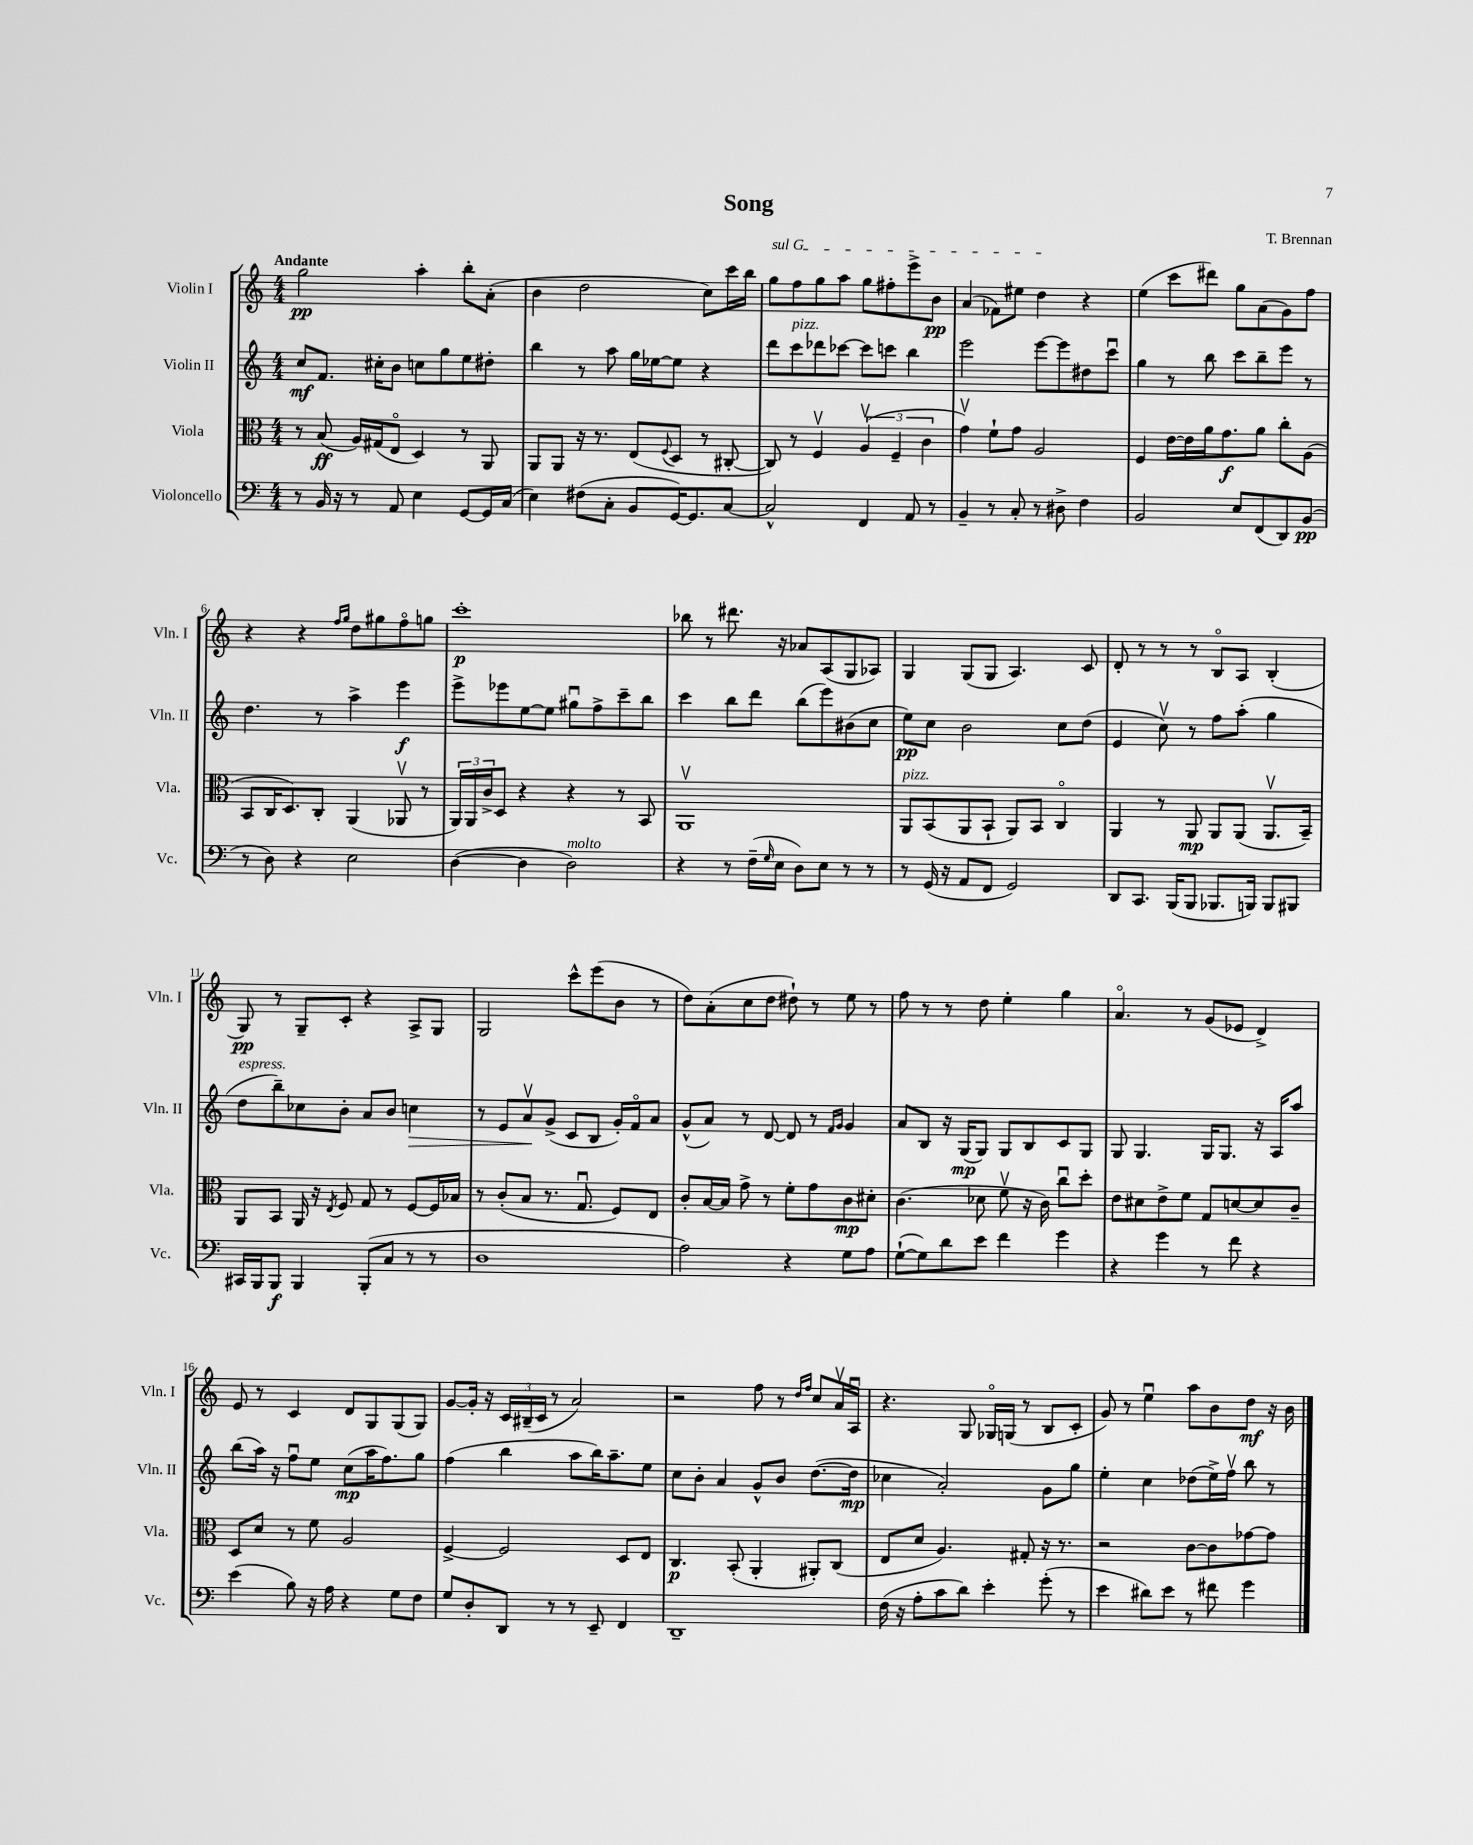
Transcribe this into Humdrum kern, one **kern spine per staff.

**kern	**kern	**kern	**kern
*staff4	*staff3	*staff2	*staff1
*clefF4	*clefC3	*clefG2	*clefG2
*k[]	*k[]	*k[]	*k[]
*M4/4	*M4/4	*M4/4	*M4/4
8r	8r	8cc	2gg
16BB	(8B	8.f	.
16r	.	.	.
8r	16A)	.	.
.	(16G#	16cc#'	.
8AA	8Eo	8b	.
4E	4D)	8cc	4aa'
.	.	8gg	.
[8GG	8r	8ee	8bb'
16GG]	8AA	8dd#'	(8a'
(16C	.	.	.
=	=	=	=
4E)	8AA	4bb	4b
.	8AA	.	.
(8F#	16r	8r	2dd
.	8.r	.	.
8C'	.	8aa	.
8BB	(8E	16gg	.
.	.	[16ee-	.
.	8qqF	.	.
[16GG)	8D	8ee-]	.
8.GG]	.	.	.
.	8r	4r	8cc)
[8C	[8C#'	.	16ccc
.	.	.	16bb
=	=	=	=
2C^^]	8C#])	8ddd	8gg
.	8r	8ccc	8ff
.	4Fv	8ddd-	8gg
.	.	[8ccc-	8aa
4FF	(6Av	8ccc-]	8gg
.	.	8ccc	8ff#'
.	6F~	.	.
8AA	.	4bb	8eee^
.	6c	.	.
8r	.	.	8b
=	=	=	=
4BB~	4gv)	2eee	(4a
8r	8f`	.	8f-)
8C'	8g	.	8ee#
8r	2A	[8eee	4dd
8D#^	.	8eee]	.
4F	.	8dd#	4r
.	.	8cccu	.
=	=	=	=
2BB	4F	4gg	(4ee
.	[16e	8r	8ccc
.	16e]	.	.
.	16a	8bb	8ddd#)
.	8.g	.	.
8E	.	8ccc	8gg
(8FF	8a	8bb~	(8a
8DD)	8cc'	8eee	8g)
(8BB	(8A	8r	8ff
=	=	=	=
8r	8BB	4.dd	4r
8D)	16C	.	.
.	8.D)	.	.
4r	.	.	4r
.	8C'	8r	.
.	.	.	16qqff
.	.	.	16qqgg
2E	(4AA	4aa^	8dd
.	.	.	8gg#
.	8AA-v	4eee	8ffo
.	8r	.	8gg
=	=	=	=
([4D	24AA)	8eee^	1ccc'
.	24AA	.	.
.	24c^	.	.
.	8D	8eee-	.
4D]	4r	[8ee	.
.	.	8ee]	.
2D)	4r	8gg#u	.
.	.	8ff^	.
.	8r	8ccc~	.
.	8BB	8bb	.
=	=	=	=
4r	1AAv	4ccc	8bb-
.	.	.	8r
8r	.	8bb	8.ddd#
(16F~	.	8ddd	.
16qqG	.	.	.
16E	.	.	16r
8D)	.	(8bb	8a-
8E	.	8eee)	(8A
8r	.	(8b#	8G
8r	.	8cc	8A-)
=	=	=	=
8r	8AA	8ee)	4G
(16GG	(8BB	8cc	.
16r	.	.	.
8AA	8AA	2b	(8G
8FF	8BB`	.	8G
2GG)	8AA)	.	4.A)
.	8BB	.	.
.	4Co	8cc	.
.	.	(8dd	8c
=	=	=	=
8DD	4AA	4e	8d'
8.CC	.	.	8r
.	8r	8ccv)	8r
(16BBB	.	.	.
8BBB	8AA	8r	8r
8.BBB-	8AA	8ff	8Bo
.	(8AA	(8aa'	8A
16BBB)	.	.	.
8BBB	8.AAv	4gg	(4B'
8BBB#	.	.	.
.	16BB~)	.	.
=	=	=	=
16CC#	8AA	8dd	8G)
16BBB	.	.	.
8BBB	8BB	8bb~)	8r
4BBB	16AA	8cc-	8G~
.	16r	.	.
.	8qE	.	.
.	8F	8b'	8c'
(8BBB'	8G	8a	4r
8C	8r	8b	.
8r	[8F	4cc	8A^
8r	16F]	.	8G
.	16B-	.	.
=	=	=	=
1D	8r	8r	2G
.	(8c'	8e	.
.	8B	8av	.
.	8.r	(8g^	.
.	.	8c	8ccc^^
.	8.Gu	.	.
.	.	8B	(8eee
.	8F)	16g')	8b
.	.	16fo	.
.	8E	8a	8r
=	=	=	=
2A)	8c'	(8g^^	8dd)
.	[16B	8a)	(8a'
.	16B]	.	.
.	8g^	8r	8cc
.	8r	[8d	8dd
4r	8f'	8d]	8dd#`)
.	8g	8r	8r
.	.	16qqf	.
.	.	16qqg	.
8G	8c	4g	8ee
8A	8d#'	.	8r
=	=	=	=
([8G`	(4.c	8a	8ff
8G])	.	8B	8r
8d	.	16r	8r
.	.	(16G	.
8e	8d-	8G)	8dd
4f	8fv	8G	4ee'
.	16r	8B	.
.	16c)	.	.
4g	8ccu	8c	4gg
.	8dd'	8G	.
=	=	=	=
4r	8e	8G	4.ao
.	8d#	4.G	.
4g	8e^	.	.
.	8f	.	8r
8r	8G	16G	(8g
.	.	8.G	.
8f	[8d	.	8e-
4r	8d]	16r	4d^)
.	.	16A	.
.	8c~	8aa	.
=	=	=	=
(4e	8D	(8bb	8e
.	8d	16aa)	8r
.	.	16r	.
8B)	8r	8ffu	4c
16r	8f	8ee	.
16A	.	.	.
4r	2A	(8cc	8d
.	.	16aa	8G
.	.	8.ff)	.
8G	.	.	(8G
8F	.	8gg	8G)
=	=	=	=
8G	[4F^	(4ff	[8g
8D'	.	.	16g']
.	.	.	16r
8DD	2F]	4bb	24c
.	.	.	(24B#~
.	.	.	24c
8r	.	.	8r
8r	.	8aa	2a)
8EE~	.	16bb)	.
.	.	8.aa~	.
4FF	8D	.	.
.	8E	8ee	.
=	=	=	=
1DD~	4.C	8cc	2r
.	.	8b'	.
.	.	4a	.
.	(8BB'	.	.
.	4AA'	8g^^	8ff
.	.	8b	8r
.	.	.	16qqdd
.	.	.	16qqff
.	8AA#')	([8.dd	8cc
.	(8C	.	16av
.	.	16dd]	16Au
=	=	=	=
(16F	8E	4cc-	4.r
16r	.	.	.
8A'	8d	.	.
8c	4.A)	2a')	.
8d)	.	.	8G
4e'	.	.	16G-o
.	.	.	(16G
.	8G#'	.	8r
(8g'	16r	8g	8B
.	8.r	.	.
8r	.	8gg	8c'
=	=	=	=
4e	2r	4ee'	8g)
.	.	.	8r
8d#)	.	4cc	4eeu
8e	.	.	.
8r	[8c	(8dd-	8aa
8f#	8c]	16ee^)	8b
.	.	16ffv	.
4g	[8g-	8bb	8dd
.	8g-]	8r	16r
.	.	.	16b
==	==	==	==
*-	*-	*-	*-
